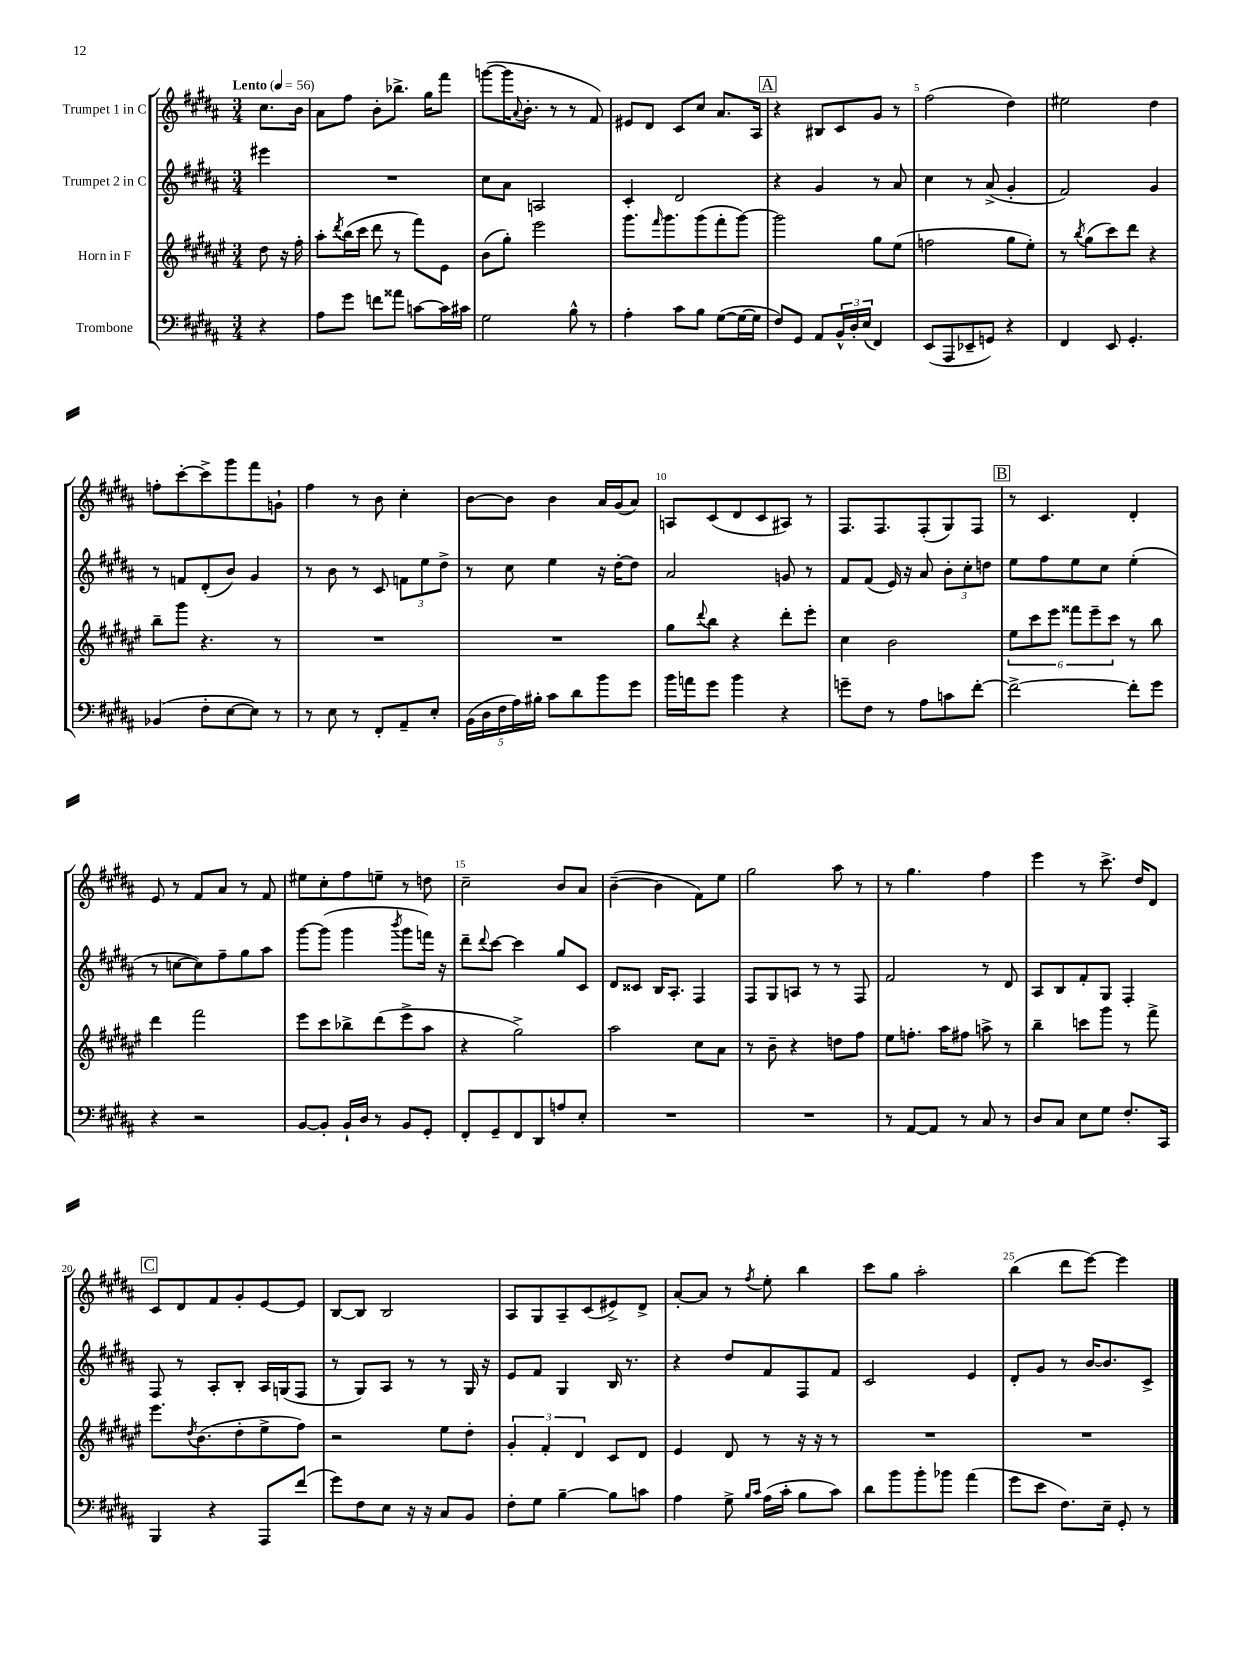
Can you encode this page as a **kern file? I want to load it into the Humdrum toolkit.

**kern	**kern	**kern	**kern
*staff4	*staff3	*staff2	*staff1
*clefF4	*clefG2	*clefG2	*clefG2
*k[f#c#g#d#a#]	*k[f#c#g#d#a#e#]	*k[f#c#g#d#a#]	*k[f#c#g#d#a#]
*M3/4	*M3/4	*M3/4	*M3/4
*MM56	*MM56	*MM56	*MM56
4r	8dd#\	4eee#\	8.cc#\L
.	16r	.	.
.	16ff#'\	.	16b\Jk
=	=	=	=
8A#\L	8aa#'\L	2.r	8a#\L
.	8qddd#/	.	.
8g#\J	(16bb\L	.	8ff#\J
.	16ccc#\JJ	.	.
8f\L	8ddd#\	.	8b'\L
8a##\J	8r	.	8.bb-^\J
[8c\L	8fff#\L)	.	.
.	.	.	16gg#\LK
16c\]L	8e#\J	.	8fff#\J
16c#\JJ	.	.	.
=	=	=	=
2G#\	(8b\L	8cc#\L	([8ggg\L
.	8gg#'\J)	8a#\J	16ggg\]K
.	.	.	8qqa#/
.	.	.	8.b'\J
.	2eee#\	2A/	.
.	.	.	8r
8B^^\	.	.	8r
8r	.	.	8f#/)
=	=	=	=
4A#'\	8.ggg#\L	4c#'/	8e#/L
.	.	.	8d#/J
.	16qqfff#/	.	.
.	8.ggg#\	.	.
8c#\L	.	2d#/	8c#/L
8B\J	(8ggg#\	.	8cc#/J
([8G#\L	8fff#'\	.	8.a#/L
16G#\_L	[8ggg#\J)	.	.
16G#\]JJ	.	.	16A#/Jk
=	=	=	=
8F#/L)	2ggg#\]	4r	4r
8GG#/J	.	.	.
8AA#/L	.	4g#/	8B#/L
24BB^^/L	.	.	8c#/
24D#'/	.	.	.
(24E/JJ	.	.	.
4FF#/)	8gg#\L	8r	8g#/J
.	(8ee#\J	8a#/	8r
=	=	=	=
(8EE/L	2ff\	4cc#\	(2ff#\
8AAA#/	.	.	.
8EE-~/	.	8r	.
8GG/J)	.	(8a#^/	.
4r	8gg#\L	4g#'/	4dd#\)
.	8ee#'\J)	.	.
=	=	=	=
4FF#/	8r	2f#/)	2ee#\
.	8qbb/	.	.
.	(8gg#\L	.	.
8EE/	8ccc#\)	.	.
4.GG#'/	8ddd#\J	.	.
.	4r	4g#/	4dd#\
=	=	=	=
(4BB-/	8bb~\L	8r	8ff'\L
.	8ggg#\J	8f/L	[8ccc#'\
8F#'\L	4.r	(8d#'/	8ccc#^\]
[8E\	.	8b/J)	8ggg#\
8E\]J)	.	4g#/	8fff#\
8r	8r	.	8g`\J
=	=	=	=
8r	2.r	8r	4ff#\
8E\	.	8b\	.
8r	.	8r	8r
8FF#'/L	.	8c#/	8b\
8AA#~/	.	12f\L	4cc#'\
.	.	12ee\	.
8E'/J	.	.	.
.	.	12dd#^\J	.
=	=	=	=
(20BB\LL	2.r	8r	[8b\L
20D#\	.	.	.
20F#\	.	.	.
.	.	8cc#\	8b\]J
20A#\)	.	.	.
20B#'\JJ	.	.	.
8c#\L	.	4ee\	4b\
8d#\	.	.	.
8b\	.	16r	16a#/LL
.	.	[16dd#'\LK	(16g#/J
8g#\J	.	8dd#\]J	8a#/J)
=	=	=	=
16b\LL	8gg#\L	2a#/	8A/L
16a\J	.	.	.
.	8qqddd#/	.	.
8g#\J	8bb\J	.	(8c#/
4b\	4r	.	8d#/
.	.	.	8c#/
4r	8ddd#'\L	8g/	8A#/J)
.	8eee#'\J	8r	8r
=	=	=	=
8g~\L	4cc#\	8f#/L	8.F#/L
8F#\J	.	(8f#/J	.
.	.	.	8.F#/
8r	2b\	16e/)	.
.	.	16r	.
8A#\L	.	8a#/	(8F#'/
8c\	.	12b'\L	8G#/)
.	.	12cc#'\	.
[8f#'\J	.	.	8F#/J
.	.	12dd\J	.
=	=	=	=
2f#^\_	12ee#\L	8ee\L	8r
.	12ccc#\	.	.
.	.	8ff#\	4.c#/
.	12eee#\J	.	.
.	12fff##\L	8ee\	.
.	12eee#~\	.	.
.	.	8cc#\J	.
.	12ccc#\J	.	.
8f#'\]L	8r	(4ee'\	4d#'/
8g#\J	8bb\	.	.
=	=	=	=
4r	4ddd#\	8r	8e/
.	.	[8cc\L	8r
2r	2fff#\	8cc\])	8f#/L
.	.	8ff#~\	8a#/J
.	.	8gg#\	8r
.	.	8aa#\J	8f#/
=	=	=	=
[8BB/L	8eee#\L	[8ggg#\L	8ee#\L
8BB'/]J	8ccc#\	(8ggg#\]J	8cc#'\
16BB`/LL	8bb-^\	4ggg#\	8ff#\
16D#/JJ	.	.	.
8r	(8ddd#\	.	8ee~\J
.	.	8qbbb/	.
8BB/L	8eee#^\	8ggg#\L	8r
8GG#'/J	8aa#\J	16fff\Jk)	8dd\
.	.	16r	.
=	=	=	=
8FF#'/L	4r	8ddd#~\L	2cc#~\
.	.	8qqddd#/	.
8GG#~/	.	[8ccc#\J	.
8FF#/	2gg#^\)	4ccc#\]	.
8DD#/	.	.	.
8A/	.	8gg#/L	8b/L
8E'/J	.	8c#/J	8a#/J
=	=	=	=
2.r	2aa#\	8d#/L	([4b~\
.	.	8c##/J	.
.	.	16B/LK	4b\]
.	.	8.A#'/J	.
.	8cc#\L	4F#/	8f#\L)
.	8a#\J	.	8ee\J
=	=	=	=
2.r	8r	8F#/L	2gg#\
.	8b~\	8G#/	.
.	4r	8A/J	.
.	.	8r	.
.	8dd\L	8r	8aa#\
.	8ff#\J	8F#/	8r
=	=	=	=
8r	8ee#\L	2f#/	8r
[8AA#/L	8.ff'\J	.	4.gg#\
8AA#/]J	.	.	.
.	16aa#\LK	.	.
8r	8ff#\J	.	.
8C#/	8aa^\	8r	4ff#\
8r	8r	8d#/	.
=	=	=	=
8D#/L	4bb~\	8A#/L	4eee\
8C#/J	.	8B/	.
8E\L	8ccc\L	8f#'/	8r
8G#\J	8ggg#\J	8G#/J	8.ccc#^\
8.F#'/L	8r	4F#'/	.
.	.	.	16dd#/LK
.	8fff#^\	.	8d#/J
16CC#/Jk	.	.	.
=	=	=	=
4BBB/	8.eee#\L	8F#/	8c#/L
.	.	8r	8d#/
.	8qdd#/	.	.
.	(8.b\	.	.
4r	.	8A#'/L	8f#/
.	8dd#'\	8B'/J	8g#'/
8AAA#/L	8ee#^\	16A#/LL	[8e/
.	.	(16G/J	.
(8f#/J	8ff#\J)	8F#/J	8e/]J
=	=	=	=
8g#\L)	2r	8r	[8B/L
8F#\	.	8G#/L)	8B/]J
8E\J	.	8A#/J	2B/
16r	.	8r	.
16r	.	.	.
8C#/L	8ee#\L	8r	.
8BB/J	8dd#'\J	16G#/	.
.	.	16r	.
=	=	=	=
8F#'\L	6g#'/	8e/L	8A#/L
8G#\J	.	8f#/J	8G#/
.	6f#'/	.	.
[4B~\	.	4G#/	8A#~/
.	6d#/	.	.
.	.	.	(8c#/
8B\]L	8c#/L	16B/	8e#^/)
.	.	8.r	.
8c\J	8d#/J	.	8d#^/J
=	=	=	=
4A#\	4e#/	4r	[8a#'/L
.	.	.	8a#/]J
8G#^\	8d#/	8dd#/L	8r
16qqB/LL	.	.	.
16qqc#/JJ	.	.	8qff#/
(16A#\LL	8r	8f#/	8ee'\
16c#'\JJ	.	.	.
8B\L	16r	8F#/	4bb\
.	16r	.	.
8c#\J)	8r	8f#/J	.
=	=	=	=
8d#\L	2.r	2c#/	8ccc#\L
8b\	.	.	8gg#\J
8b'\	.	.	2aa#'\
8b-\J	.	.	.
(4a#\	.	4e/	.
=	=	=	=
8g#\L	2.r	8d#'/L	(4bb\
8e\J	.	8g#/J	.
8.F#\L)	.	8r	8ddd#\L
.	.	[16b/LK	[8eee\J)
16E~\Jk	.	8.b/]	.
8GG#'/	.	.	4eee\]
8r	.	8c#^/J	.
==	==	==	==
*-	*-	*-	*-
